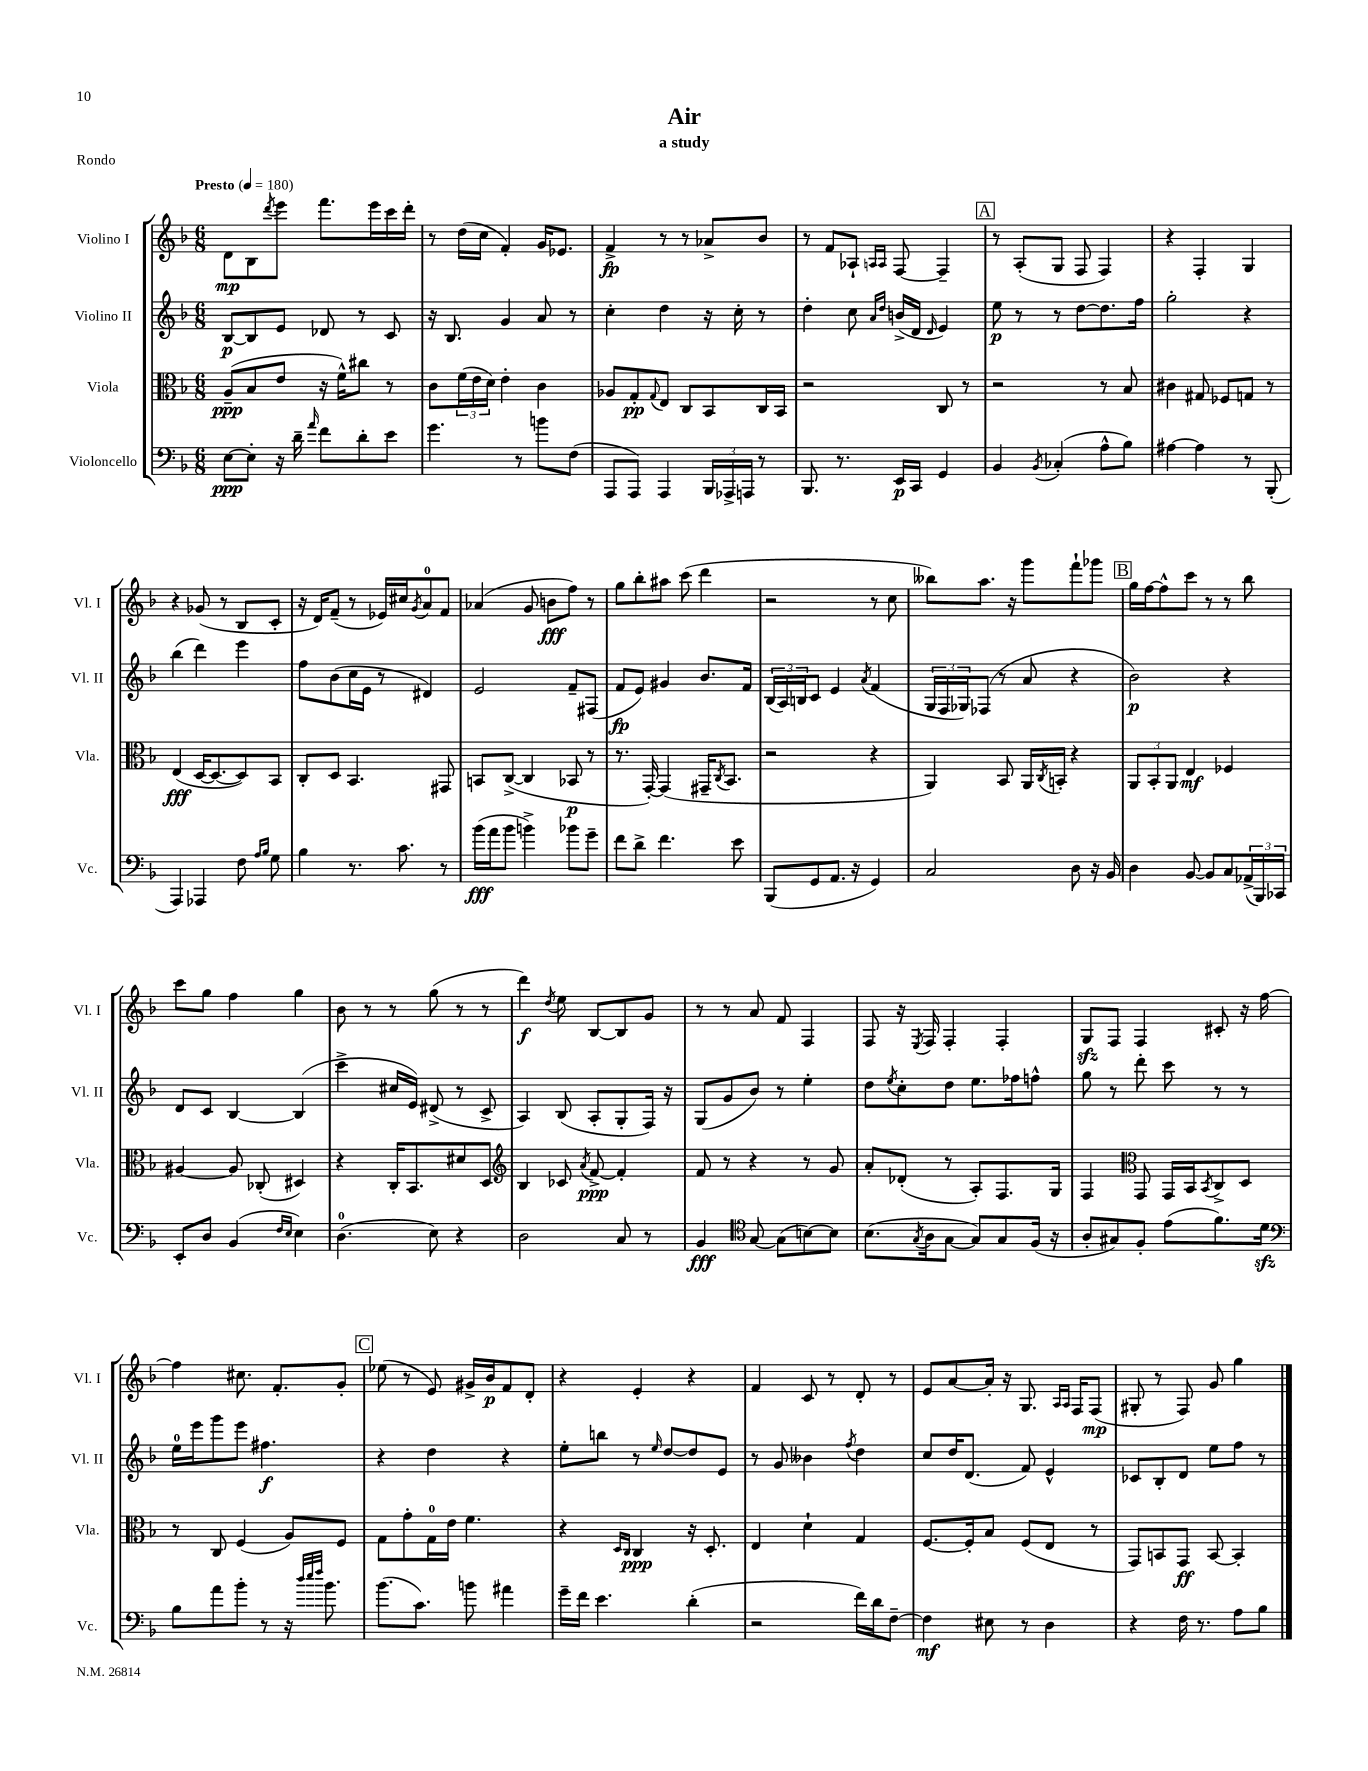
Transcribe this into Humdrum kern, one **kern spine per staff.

**kern	**dynam	**kern	**dynam	**kern	**dynam	**kern	**dynam
*part4	*part4	*part3	*part3	*part2	*part2	*part1	*part1
*staff4	*staff4	*staff3	*staff3	*staff2	*staff2	*staff1	*staff1
*I"Violoncello	*	*I"Viola	*	*I"Violino II	*	*I"Violino I	*
*I'Vc.	*	*I'Vla.	*	*I'Vl. II	*	*I'Vl. I	*
*clefF4	*	*clefC3	*	*clefG2	*	*clefG2	*
*k[b-]	*	*k[b-]	*	*k[b-]	*	*k[b-]	*
*M6/8	*	*M6/8	*	*M6/8	*	*M6/8	*
*MM180	*	*MM180	*	*MM180	*	*MM180	*
=1	=1	=1	=1	=1	=1	=1	=1
!	!	!	!	!	!	!LO:TX:a:B:t=Presto	!
[8E\L	ppp	(8A~/L	ppp	[8B-/L	p	8d\L	mp
8E'\J]	.	8B-/	.	8B-/]	.	8B-\	.
.	.	.	.	.	.	8qddd/	.
16r	.	8e/J	.	8e/J	.	8eee\J	.
16d~\	.	.	.	.	.	.	.
16qqa/	.	.	.	.	.	.	.
8f\L	.	16r	.	8d-X/	.	8.fff\L	.
.	.	16f^^\KL)	.	.	.	.	.
8d'\	.	8cc#X\J	.	8r	.	.	.
.	.	.	.	.	.	16eee\L	.
8e\J	.	8r	.	8c/	.	16ccc\	.
.	.	.	.	.	.	16ddd'\JJ	.
=2	=2	=2	=2	=2	=2	=2	=2
4.g\	.	8c\L	.	16r	.	8r	.
.	.	.	.	8.B-/	.	.	.
.	.	(24f\L	.	.	.	(16dd\LL	.
.	.	24e\	.	.	.	.	.
.	.	.	.	.	.	16cc\JJ	.
.	.	24d\JJ)	.	.	.	.	.
.	.	4e'\	.	4g/	.	4f'/)	.
8r	.	.	.	.	.	.	.
8bn\L	.	4c\	.	8a/	.	16g/KL	.
.	.	.	.	.	.	8.e-X/J	.
(8F\J	.	.	.	8r	.	.	.
=3	=3	=3	=3	=3	=3	=3	=3
8AAA/L	.	8A-X/L	.	4cc'\	.	4f^/	fp
8AAA/J)	.	8G'/	pp	.	.	.	.
.	.	8qqG/	.	.	.	.	.
4AAA/	.	8E/J	.	4dd\	.	8r	.
.	.	8C/L	.	.	.	8r	.
24BBB-/LL	.	8BB-/	.	16r	.	8a-X^/L	.
24AAA-X^/	.	.	.	.	.	.	.
.	.	.	.	16cc'\	.	.	.
24AAAn/JJ	.	.	.	.	.	.	.
8r	.	16C/L	.	8r	.	8b-/J	.
.	.	16BB-/JJ	.	.	.	.	.
=4	=4	=4	=4	=4	=4	=4	=4
8.BBB-/	.	2r	.	4dd'\	.	8r	.
.	.	.	.	.	.	8f/L	.
8.r	.	.	.	.	.	.	.
.	.	.	.	8cc\	.	8A-X`/J	.
.	.	.	.	16qqa/LL	.	16qqAn/LL	.
.	.	.	.	16qqdd/JJ	.	16qqA/JJ	.
16EE/LL	p	.	.	(16bn^/LL	.	[8F/	.
16CC/JJ	.	.	.	16d/JJ	.	.	.
.	.	.	.	16qqd/	.	.	.
4GG/	.	8C/	.	4e/)	.	4F~/]	.
.	.	8r	.	.	.	.	.
!!LO:REH:place=s1:t=A
=5	=5	=5	=5	=5	=5	=5	=5
4BB-/	.	2r	.	8ee\	p	8r	.
.	.	.	.	8r	.	(8A'/L	.
8qBB-/	.	.	.	.	.	.	.
(4C-X'/	.	.	.	8r	.	8G/J	.
.	.	.	.	[8dd\L	.	8F/	.
8A^^\L	.	8r	.	8.dd\]	.	4F/)	.
8B-\J)	.	8B-/	.	.	.	.	.
.	.	.	.	16ff\Jk	.	.	.
=6	=6	=6	=6	=6	=6	=6	=6
[4A#X\	.	4c#X\	.	2gg'\	.	4r	.
4A#\]	.	8G#X/	.	.	.	4F'/	.
.	.	8F-X/L	.	.	.	.	.
8r	.	8Gn/J	.	4r	.	4G/	.
(8BBB-'/	.	8r	.	.	.	.	.
!!LO:LB:g=z
=7	=7	=7	=7	=7	=7	=7	=7
4AAA/)	.	(4E/	fff	(4bb-\	.	4r	.
4AAA-X/	.	[16D/KL	.	4ddd\)	.	(8g-X/	.
.	.	8.D/_	.	.	.	.	.
.	.	.	.	.	.	8r	.
8F\	.	8D/])	.	4eee\	.	8B-/L	.
16qqA/LL	.	.	.	.	.	.	.
16qqB-/JJ	.	.	.	.	.	.	.
8G\	.	8BB-/J	.	.	.	8c'/J	.
=8	=8	=8	=8	=8	=8	=8	=8
4B-\	.	8C'/L	.	8ff\L	.	16r	.
.	.	.	.	.	.	16d/KL)	.
.	.	8D/J	.	(8b-\	.	(8f~/J	.
8.r	.	4.BB-/	.	16cc\L	.	8r	.
.	.	.	.	16e\JJ	.	.	.
.	.	.	.	8r	.	16e-X/LL)	.
8.c\	.	.	.	.	.	16cc#X/J	.
.	.	.	.	.	.	8qg/	.
.	.	.	.	4d#X/)	.	8a/	.
8r	.	8GG#X/	.	.	.	8f/J	.
=9	=9	=9	=9	=9	=9	=9	=9
(16b-\LL	fff	8BBn/L	.	2e/	.	(4a-X/	.
16a\J	.	.	.	.	.	.	.
8b-\J	.	([8C^/J	.	.	.	.	.
4bn^\)	.	4C/]	.	.	.	8g/	.
.	.	.	.	.	.	8bn\L	fff
8b-X\L	.	8BB-X/	p	8f~/L	.	8ff\J)	.
8g~\J	.	8r	.	(8F#X/J	.	8r	.
=10	=10	=10	=10	=10	=10	=10	=10
8f\L	.	8.r	.	8f/L	fp	8gg\L	.
8d^\J	.	.	.	8e/J)	.	8bb-'\	.
.	.	[16GG'/)	.	.	.	.	.
4.f\	.	(4GG/]	.	4g#X/	.	8aa#X\J	.
.	.	.	.	.	.	(8ccc\	.
.	.	16GG#X~/KL	.	8.b-/L	.	4ddd\	.
.	.	8qC/	.	.	.	.	.
.	.	8.BB-/J	.	.	.	.	.
8e\	.	.	.	.	.	.	.
.	.	.	.	16f/Jk	.	.	.
=11	=11	=11	=11	=11	=11	=11	=11
(8BBB-/L	.	2r	.	(24B-/LL	.	2r	.
.	.	.	.	24A/)	.	.	.
.	.	.	.	24Bn/J	.	.	.
8GG/	.	.	.	8c/J	.	.	.
8.AA/J	.	.	.	4e/	.	.	.
16r	.	.	.	.	.	.	.
.	.	.	.	8qa/	.	.	.
4GG/)	.	4r	.	(4f/	.	8r	.
.	.	.	.	.	.	8cc\	.
=12	=12	=12	=12	=12	=12	=12	=12
2C/	.	4AA/)	.	24G/LL	.	8bb--X\L)	.
.	.	.	.	24F/	.	.	.
.	.	.	.	24G-X/J)	.	.	.
.	.	.	.	(8F-X/J	.	8.aa\J	.
.	.	8BB-/	.	8r	.	.	.
.	.	.	.	.	.	16r	.
.	.	16AA/LL	.	8a/	.	8ggg\L	.
.	.	8qC/	.	.	.	.	.
.	.	16BBn'/JJ	.	.	.	.	.
8D\	.	4r	.	4r	.	8fff`\	.
16r	.	.	.	.	.	8ggg-X\J	.
16BB-/	.	.	.	.	.	.	.
!!LO:REH:place=s1:t=B
=13	=13	=13	=13	=13	=13	=13	=13
4D\	.	12AA/L	.	2b-\)	p	16gg\LL	.
.	.	.	.	.	.	[16ff\J	.
.	.	12BB-'/	.	.	.	.	.
.	.	.	.	.	.	8ff^^\]	.
.	.	12AA/J	.	.	.	.	.
[8BB-/	.	4E/	mf	.	.	8ccc\J	.
8BB-/L]	.	.	.	.	.	8r	.
8C/	.	4F-X/	.	4r	.	8r	.
(24AA-X^/L	.	.	.	.	.	8bb-\	.
24BBB-/)	.	.	.	.	.	.	.
24CC-X/JJ	.	.	.	.	.	.	.
!!LO:LB:g=z
=14	=14	=14	=14	=14	=14	=14	=14
8EE'/L	.	[4A#X/	.	8d/L	.	8ccc\L	.
8D/J	.	.	.	8c/J	.	8gg\J	.
(4BB-/	.	8A#/]	.	[4B-/	.	4ff\	.
.	.	(8C-X'/	.	.	.	.	.
16qqF/LL	.	.	.	.	.	.	.
16qqE/JJ	.	.	.	.	.	.	.
4E\)	.	4D#X/)	.	(4B-/]	.	4gg\	.
=15	=15	=15	=15	=15	=15	=15	=15
(4.D\	.	4r	.	4ccc^\	.	8b-\	.
.	.	.	.	.	.	8r	.
.	.	16C'/KL	.	16cc#X/LL	.	8r	.
.	.	8.BB-/	.	16e/JJ)	.	.	.
8E\)	.	.	.	(8d#X^/	.	(8gg\	.
4r	.	8d#X/	.	8r	.	8r	.
.	.	8D/J	.	8c^/	.	8r	.
=16	=16	=16	=16	=16	=16	=16	=16
*	*	*clefG2	*	*	*	*	*
2D\	.	4B-/	.	4A/)	.	4ddd\)	f
.	.	.	.	.	.	8qdd/	.
.	.	8c-X/	.	(8B-/	.	8ee\	.
.	.	8qa/	.	.	.	.	.
.	.	[8f^/	ppp	8A'/L	.	[8B-/L	.
8C/	.	4f'/]	.	8G'/	.	8B-/]	.
8r	.	.	.	16F/Jk)	.	8g/J	.
.	.	.	.	16r	.	.	.
=17	=17	=17	=17	=17	=17	=17	=17
4BB-/	fff	8f/	.	(8G/L	.	8r	.
.	.	8r	.	8g/	.	8r	.
*clefC4	*	*	*	*	*	*	*
[8G/	.	4r	.	8b-/J)	.	8a/	.
(8G\L]	.	.	.	8r	.	8f/	.
[8Bn\)	.	8r	.	4ee'\	.	4F/	.
8B\J]	.	8g/	.	.	.	.	.
=18	=18	=18	=18	=18	=18	=18	=18
(8.B-\L	.	8a'/L	.	8dd\L	.	8F/	.
.	.	.	.	8qee/	.	.	.
.	.	(8d-X'/J	.	8cc'\	.	16r	.
8qG/	.	.	.	.	.	8qE/	.
16A\k	.	.	.	.	.	16F/	.
[8G\J	.	8r	.	8dd\J	.	4F'/	.
8G/L])	.	8A'/L)	.	8.ee\L	.	.	.
8G/	.	8.F/	.	.	.	4F'/	.
.	.	.	.	16ff-X\k	.	.	.
(16F/Jk	.	.	.	8ffn^^\J	.	.	.
16r	.	16G/Jk	.	.	.	.	.
=19	=19	=19	=19	=19	=19	=19	=19
8A'/L	.	4F/	.	8gg\	.	8Gzz/L	.
8G#X/)	.	.	.	8r	.	8F/J	.
*	*	*clefC3	*	*	*	*	*
8F'/J	.	8GG/	.	8ddd'\	.	4F/	.
(8e\L	.	16GG/LL	.	8ccc\	.	.	.
.	.	16BB-/J	.	.	.	.	.
.	.	8qBB-/	.	.	.	.	.
8.f\)	.	8C^/	.	8r	.	8c#X'/	.
.	.	8D/J	.	8r	.	16r	.
16dzz\Jk	.	.	.	.	.	[16ff\	.
!!LO:LB:g=z
=20	=20	=20	=20	=20	=20	=20	=20
*clefF4	*	*	*	*	*	*	*
8B-\L	.	8r	.	16ee\LL	.	4ff\]	.
.	.	.	.	16eee\J	.	.	.
8a\	.	8C/	.	8ggg\	.	.	.
8b-'\J	.	(4F/	.	8eee\J	.	8.cc#X\	.
8r	.	.	.	4.ff#X\	f	.	.
.	.	.	.	.	.	8.f'/L	.
16r	.	8A/L)	.	.	.	.	.
32qqdd/LLL	.	.	.	.	.	.	.
32qqee/	.	.	.	.	.	.	.
32qqff/JJJ	.	.	.	.	.	.	.
8.b-\	.	.	.	.	.	.	.
.	.	8F/J	.	.	.	8g'/J	.
!!LO:REH:place=s1:t=C
=21	=21	=21	=21	=21	=21	=21	=21
(8.b-\L	.	8G\L	.	4r	.	(8ee-X\	.
.	.	8g'\	.	.	.	8r	.
8.c\J)	.	.	.	.	.	.	.
.	.	16G\L	.	4dd\	.	8e/)	.
.	.	16e\JJ	.	.	.	.	.
8bn\	.	4.f\	.	.	.	16g#X^/LL	.
.	.	.	.	.	.	16b-/J	p
4a#X\	.	.	.	4r	.	8f/	.
.	.	.	.	.	.	8d'/J	.
=22	=22	=22	=22	=22	=22	=22	=22
16g~\LL	.	4r	.	8ee'\L	.	4r	.
16f\JJ	.	.	.	.	.	.	.
4.e\	.	.	.	8bbn\J	.	.	.
.	.	16qqD/LL	.	.	.	.	.
.	.	16qqC/JJ	.	.	.	.	.
.	.	4C/	ppp	8r	.	4e'/	.
.	.	.	.	16qqee/	.	.	.
.	.	.	.	[8dd/L	.	.	.
(4d'\	.	16r	.	8dd/]	.	4r	.
.	.	8.D'/	.	.	.	.	.
.	.	.	.	8e/J	.	.	.
=23	=23	=23	=23	=23	=23	=23	=23
2r	.	4E/	.	8r	.	4f/	.
.	.	.	.	8g/	.	.	.
.	.	4d`\	.	4b--X\	.	8c/	.
.	.	.	.	.	.	8r	.
.	.	.	.	8qff/	.	.	.
16f\LL)	.	4G/	.	4dd\	.	8d'/	.
16d\J	.	.	.	.	.	.	.
[8F~\J	.	.	.	.	.	8r	.
=24	=24	=24	=24	=24	=24	=24	=24
4F\]	mf	[8.F/L	.	8cc/L	.	8e/L	.
.	.	.	.	16dd/K	.	[8a/	.
.	.	16F'/k]	.	(8.d/J	.	.	.
8E#X\	.	8B-/J	.	.	.	16a'/Jk]	.
.	.	.	.	.	.	16r	.
8r	.	(8F/L	.	8f/)	.	8.G/	.
4D\	.	8E/J	.	4e^^/	.	.	.
.	.	.	.	.	.	16qqA/LL	.
.	.	.	.	.	.	16qqA/JJ	.
.	.	.	.	.	.	16F/KL	.
.	.	8r	.	.	.	(8F/J	mp
=25	=25	=25	=25	=25	=25	=25	=25
4r	.	8GG/L)	.	8c-X/L	.	8G#X'/	.
.	.	8BBn/	.	8B-'/	.	8r	.
16F\	.	8GG/J	ff	8d/J	.	8F/)	.
8.r	.	.	.	.	.	.	.
.	.	[8BB/	.	8ee\L	.	8g/	.
8A\L	.	4BB'/]	.	8ff\J	.	4gg\	.
8B-\J	.	.	.	8r	.	.	.
==	==	==	==	==	==	==	==
*-	*-	*-	*-	*-	*-	*-	*-
